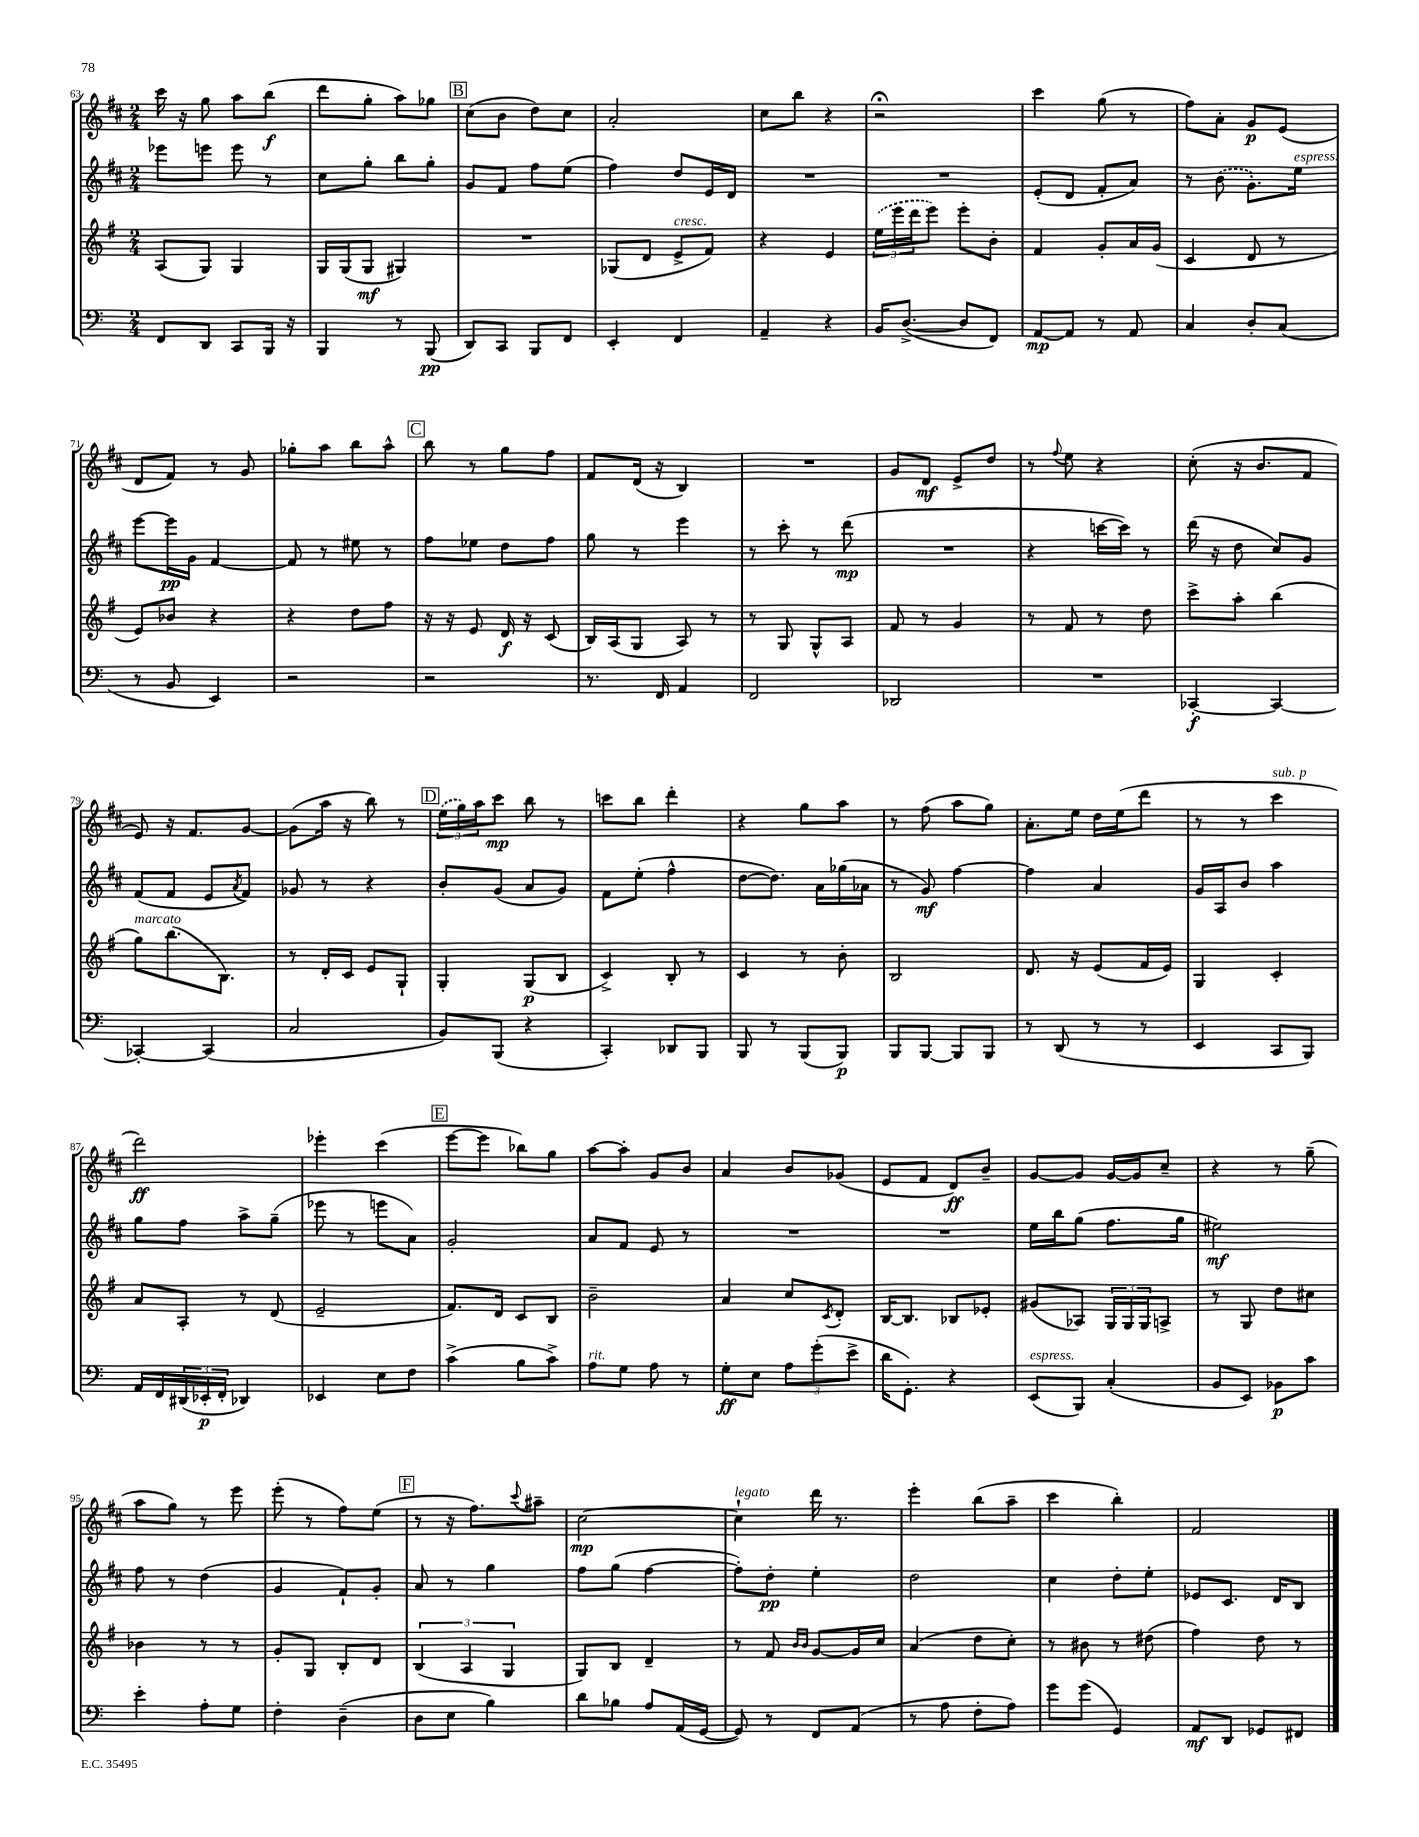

**kern	**dynam	**kern	**dynam	**kern	**dynam	**kern	**dynam
*part4	*part4	*part3	*part3	*part2	*part2	*part1	*part1
*staff4	*staff4	*staff3	*staff3	*staff2	*staff2	*staff1	*staff1
*clefF4	*	*clefG2	*	*clefG2	*	*clefG2	*
*k[]	*	*k[f#]	*	*k[f#c#]	*	*k[f#c#]	*
*M2/4	*	*M2/4	*	*M2/4	*	*M2/4	*
=63	=63	=63	=63	=63	=63	=63	=63
8FF/L	.	(8A/L	.	8eee-X\L	.	16ccc#\	.
.	.	.	.	.	.	16r	.
8DD/J	.	8G/J)	.	8eeen\J	.	8gg\	.
8CC/L	.	4G/	.	8eee\	.	8aa\L	.
16BBB/Jk	.	.	.	8r	.	(8bb\J	f
16r	.	.	.	.	.	.	.
=64	=64	=64	=64	=64	=64	=64	=64
4BBB/	.	16G/LL	.	8cc#\L	.	8ddd\L	.
.	.	(16G/J	.	.	.	.	.
.	.	8G/J	mf	8gg'\J	.	8gg'\J	.
8r	.	4G#X/)	.	8bb\L	.	8aa\L)	.
(8BBB/	pp	.	.	8gg'\J	.	8gg-X\J	.
!!LO:REH:place=s1:t=B
=65	=65	=65	=65	=65	=65	=65	=65
8DD/L)	.	2r	.	8g/L	.	(8cc#\L	.
8CC/J	.	.	.	8f#/J	.	8b\J	.
8BBB/L	.	.	.	8ff#\L	.	8dd\L)	.
8FF/J	.	.	.	(8ee\J	.	8cc#\J	.
=66	=66	=66	=66	=66	=66	=66	=66
4EE'/	.	(8G-X/L	.	4ff#\)	.	2a'/	.
.	.	8d/J	.	.	.	.	.
!	!	!LO:TX:a:i:t=cresc.	!	!	!	!	!
4FF/	.	8e^/L	.	8dd/L	.	.	.
.	.	8f#/J)	.	16e/L	.	.	.
.	.	.	.	16d/JJ	.	.	.
=67	=67	=67	=67	=67	=67	=67	=67
4AA~/	.	4r	.	2r	.	8cc#\L	.
.	.	.	.	.	.	8bb\J	.
4r	.	4e/	.	.	.	4r	.
=68	=68	=68	=68	=68	=68	=68	=68
16BB/KL	.	(24ee\LL	.	2r	.	2r;<	.
.	.	24eee\	.	.	.	.	.
([8.D^/J	.	.	.	.	.	.	.
.	.	24ddd\J	.	.	.	.	.
.	.	8eee\J)	.	.	.	.	.
8D/L]	.	8eee'\L	.	.	.	.	.
8FF/J)	.	8b'\J	.	.	.	.	.
=69	=69	=69	=69	=69	=69	=69	=69
[8AA/L	mp	4f#/	.	(8e'/L	.	4ccc#\	.
8AA/J]	.	.	.	8d/J	.	.	.
8r	.	8g'/L	.	8f#'/L	.	(8gg\	.
8AA/	.	16a/L	.	8a/J)	.	8r	.
.	.	(16g/JJ	.	.	.	.	.
=70	=70	=70	=70	=70	=70	=70	=70
4C/	.	4c/	.	8r	.	8ff#\L)	.
.	.	.	.	(8b\	.	8a'\J	.
8D'/L	.	8d/	.	8.g'\L)	.	8g/L	p
(8C/J	.	8r	.	.	.	(8e/J	.
!	!	!	!	!LO:TX:a:i:t=espress.	!	!	!
.	.	.	.	16ee\Jk	.	.	.
!!LO:LB:g=z
=71	=71	=71	=71	=71	=71	=71	=71
8r	.	8e/L)	.	[8eee\L	.	8d/L	.
8BB/	.	8b-X/J	.	16eee\L]	pp	8f#/J)	.
.	.	.	.	16g\JJ	.	.	.
4EE/)	.	4r	.	[4f#/	.	8r	.
.	.	.	.	.	.	8g/	.
=72	=72	=72	=72	=72	=72	=72	=72
2r	.	4r	.	8f#/]	.	8gg-X'\L	.
.	.	.	.	8r	.	8aa\J	.
.	.	8dd\L	.	8ee#X\	.	8bb\L	.
.	.	8ff#\J	.	8r	.	8aa^^\J	.
!!LO:REH:place=s1:t=C
=73	=73	=73	=73	=73	=73	=73	=73
2r	.	16r	.	8ff#\L	.	8bb\	.
.	.	16r	.	.	.	.	.
.	.	8e/	.	8ee-X\J	.	8r	.
.	.	16d/	f	8dd\L	.	8gg\L	.
.	.	16r	.	.	.	.	.
.	.	(8c/	.	8ff#\J	.	8ff#\J	.
=74	=74	=74	=74	=74	=74	=74	=74
8.r	.	16B/LL)	.	8gg\	.	8f#/L	.
.	.	(16A/J	.	.	.	.	.
.	.	8G/J	.	8r	.	(16d/Jk	.
16FF/	.	.	.	.	.	16r	.
4AA/	.	8A/)	.	4eee\	.	4B/)	.
.	.	8r	.	.	.	.	.
=75	=75	=75	=75	=75	=75	=75	=75
2FF/	.	8r	.	8r	.	2r	.
.	.	8G/	.	8ccc#'\	.	.	.
.	.	8G^^/L	.	8r	.	.	.
.	.	8A/J	.	(8ddd\	mp	.	.
=76	=76	=76	=76	=76	=76	=76	=76
2DD-X/	.	8f#/	.	2r	.	8g/L	.
.	.	8r	.	.	.	8d/J	mf
.	.	4g/	.	.	.	8e^/L	.
.	.	.	.	.	.	8dd/J	.
=77	=77	=77	=77	=77	=77	=77	=77
2r	.	8r	.	4r	.	8r	.
.	.	.	.	.	.	8qqff#/	.
.	.	8f#/	.	.	.	8ee\	.
.	.	8r	.	[16cccn\LL	.	4r	.
.	.	.	.	16ccc\JJ])	.	.	.
.	.	8dd\	.	8r	.	.	.
=78	=78	=78	=78	=78	=78	=78	=78
[4CC-X'/	f	8ccc^\L	.	(16ddd\	.	(8cc#'\	.
.	.	.	.	16r	.	.	.
.	.	8aa'\J	.	8dd\	.	16r	.
.	.	.	.	.	.	8.b/L	.
4CC-/_	.	(4bb\	.	8cc#/L)	.	.	.
.	.	.	.	8g/J	.	8f#/J	.
!!LO:LB:g=z
=79	=79	=79	=79	=79	=79	=79	=79
!	!	!LO:TX:a:i:t=marcato	!	!	!	!	!
4CC-X'/_	.	8gg\L)	.	(8f#/L	.	8e/)	.
.	.	(8.bb\	.	8f#/J	.	16r	.
.	.	.	.	.	.	8.f#/L	.
(4CC-/]	.	.	.	8e/L	.	.	.
.	.	8.B\J)	.	.	.	.	.
.	.	.	.	8qa/	.	.	.
.	.	.	.	8f#/J)	.	[8g/J	.
=80	=80	=80	=80	=80	=80	=80	=80
2C/	.	8r	.	8g-X/	.	(8g\L]	.
.	.	16d'/LL	.	8r	.	16aa\Jk	.
.	.	16c/JJ	.	.	.	16r	.
.	.	8e/L	.	4r	.	8bb\)	.
.	.	8G`/J	.	.	.	8r	.
!!LO:REH:place=s1:t=D
=81	=81	=81	=81	=81	=81	=81	=81
8BB/L)	.	4G'/	.	8b'/L	.	(24ee\LL	.
.	.	.	.	.	.	24gg\)	.
.	.	.	.	.	.	24aa\J	.
(8BBB/J	.	.	.	(8g/J	.	8ccc#\J	mp
4r	.	(8G/L	p	8a/L	.	8bb\	.
.	.	8B/J	.	8g/J)	.	8r	.
=82	=82	=82	=82	=82	=82	=82	=82
4CC'/)	.	4c^/)	.	8f#\L	.	8cccn\L	.
.	.	.	.	(8ee'\J	.	8bb\J	.
8DD-X/L	.	8B'/	.	4ff#^^\	.	4ddd'\	.
8BBB/J	.	8r	.	.	.	.	.
=83	=83	=83	=83	=83	=83	=83	=83
8BBB/	.	4c/	.	[8dd\L	.	4r	.
8r	.	.	.	8.dd\J])	.	.	.
(8BBB/L	.	8r	.	.	.	8gg\L	.
.	.	.	.	16a\LL	.	.	.
8BBB/J)	p	8b'\	.	(16gg-X\	.	8aa\J	.
.	.	.	.	16a-X\JJ	.	.	.
=84	=84	=84	=84	=84	=84	=84	=84
8BBB/L	.	2B/	.	8r	.	8r	.
[8BBB/J	.	.	.	8g/)	mf	(8ff#\	.
8BBB/L]	.	.	.	[4ff#\	.	8aa\L	.
8BBB/J	.	.	.	.	.	8gg\J)	.
=85	=85	=85	=85	=85	=85	=85	=85
8r	.	8.d/	.	4ff#\]	.	8.a'\L	.
(8DD/	.	.	.	.	.	.	.
.	.	16r	.	.	.	16ee\Jk	.
8r	.	(8e/L	.	4a/	.	16dd\LL	.
.	.	.	.	.	.	(16ee\J	.
8r	.	16f#/L	.	.	.	8ddd\J	.
.	.	16e/JJ)	.	.	.	.	.
=86	=86	=86	=86	=86	=86	=86	=86
4EE/	.	4G/	.	16g/LL	.	8r	.
.	.	.	.	16A/J	.	.	.
.	.	.	.	8b/J	.	8r	.
!	!	!	!	!	!	!LO:TX:a:i:t=sub. p	!
8CC/L	.	4c'/	.	4aa\	.	4ccc#\	.
8BBB/J)	.	.	.	.	.	.	.
!!LO:LB:g=z
=87	=87	=87	=87	=87	=87	=87	=87
16AA/LL	.	8a/L	.	8gg\L	.	2ddd\)	ff
16FF/	.	.	.	.	.	.	.
(24DD#X/	.	8A'/J	.	8ff#\J	.	.	.
24EE-X'/	p	.	.	.	.	.	.
24FF'/JJ	.	.	.	.	.	.	.
4DD-X/)	.	8r	.	8aa^\L	.	.	.
.	.	(8d/	.	(8gg~\J	.	.	.
=88	=88	=88	=88	=88	=88	=88	=88
4EE-X/	.	2e~/	.	8eee-X\	.	4eee-X'\	.
.	.	.	.	8r	.	.	.
8E\L	.	.	.	8eeen\L	.	(4ccc#\	.
8F\J	.	.	.	8a\J)	.	.	.
!!LO:REH:place=s1:t=E
=89	=89	=89	=89	=89	=89	=89	=89
(4c^\	.	8.f#/L)	.	2g'/	.	[8eee\L	.
.	.	.	.	.	.	8eee\J]	.
.	.	16d/Jk	.	.	.	.	.
8B\L	.	8c/L	.	.	.	8bb-X\L)	.
8c^\J)	.	8B/J	.	.	.	8gg\J	.
=90	=90	=90	=90	=90	=90	=90	=90
!LO:TX:a:i:t=rit.	!	!	!	!	!	!	!
8A\L	.	2b~\	.	8a/L	.	[8aa\L	.
8G\J	.	.	.	8f#/J	.	8aa'\J]	.
8A\	.	.	.	8e/	.	8g/L	.
8r	.	.	.	8r	.	8b/J	.
=91	=91	=91	=91	=91	=91	=91	=91
8G'\L	ff	4a/	.	2r	.	4a/	.
8E\J	.	.	.	.	.	.	.
12A\L	.	8cc/L	.	.	.	8b/L	.
(12g'\	.	.	.	.	.	.	.
.	.	8qc/	.	.	.	.	.
.	.	8d'/J	.	.	.	(8g-X/J	.
12e^\J	.	.	.	.	.	.	.
=92	=92	=92	=92	=92	=92	=92	=92
16d\KL	.	[16B/KL	.	2r	.	8e/L	.
8.GG'\J)	.	8.B/J]	.	.	.	.	.
.	.	.	.	.	.	8f#/J	.
4r	.	8B-X/L	.	.	.	8d/L)	ff
.	.	8e-X'/J	.	.	.	8b~/J	.
=93	=93	=93	=93	=93	=93	=93	=93
!LO:TX:a:i:t=espress.	!	!	!	!	!	!	!
(8EE/L	.	(8g#X/L	.	16ee\LL	.	[8g/L	.
.	.	.	.	16bb\J	.	.	.
8BBB/J)	.	8A-X/J)	.	(8gg\J	.	8g/J]	.
(4C'/	.	24G/LL	.	8.ff#\L	.	[16g/LL	.
.	.	24G/	.	.	.	.	.
.	.	.	.	.	.	16g/J]	.
.	.	24G/J	.	.	.	.	.
.	.	8An^/J	.	.	.	8cc#~/J	.
.	.	.	.	16gg\Jk	.	.	.
=94	=94	=94	=94	=94	=94	=94	=94
8BB/L	.	8r	.	2ee#X\)	mf	4r	.
8EE/J)	.	8G/	.	.	.	.	.
8BB-X\L	p	8dd\L	.	.	.	8r	.
8c\J	.	8cc#X\J	.	.	.	(8gg~\	.
!!LO:LB:g=z
=95	=95	=95	=95	=95	=95	=95	=95
4e'\	.	4b-X\	.	8ff#\	.	8aa\L	.
.	.	.	.	8r	.	8gg\J)	.
8A'\L	.	8r	.	(4dd\	.	8r	.
8G\J	.	8r	.	.	.	8eee\	.
=96	=96	=96	=96	=96	=96	=96	=96
4F'\	.	8g'/L	.	4g/	.	(8eee'\	.
.	.	8G/J	.	.	.	8r	.
(4D~\	.	8B'/L	.	8f#`/L)	.	8ff#\L)	.
.	.	8d/J	.	8g'/J	.	(8ee\J	.
!!LO:REH:place=s1:t=F
=97	=97	=97	=97	=97	=97	=97	=97
8D\L	.	(6B/	.	8a/	.	8r	.
8E\J	.	.	.	8r	.	16r	.
.	.	6A/	.	.	.	.	.
.	.	.	.	.	.	8.ff#\L)	.
4B\)	.	.	.	4gg\	.	.	.
.	.	6G/	.	.	.	.	.
.	.	.	.	.	.	8qqccc#/	.
.	.	.	.	.	.	8aa#X~\J	.
=98	=98	=98	=98	=98	=98	=98	=98
8d\L	.	8G/L)	.	8ff#\L	.	[2cc#\	mp
8B-X\J	.	8B/J	.	(8gg\J	.	.	.
8A/L	.	4d~/	.	[4ff#\	.	.	.
(16AA/L	.	.	.	.	.	.	.
[16GG/JJ	.	.	.	.	.	.	.
=99	=99	=99	=99	=99	=99	=99	=99
!	!	!	!	!	!	!LO:TX:a:i:t=legato	!
8GG/])	.	8r	.	8ff#'\L])	.	4cc#`\]	.
8r	.	8f#/	.	8dd'\J	pp	.	.
.	.	16qqb/LL	.	.	.	.	.
.	.	16qqb/JJ	.	.	.	.	.
8FF/L	.	[8g/L	.	4ee'\	.	16ddd\	.
.	.	.	.	.	.	8.r	.
(8AA/J	.	16g/L]	.	.	.	.	.
.	.	16cc/JJ	.	.	.	.	.
=100	=100	=100	=100	=100	=100	=100	=100
8r	.	(4a/	.	2dd\	.	4eee'\	.
8A\	.	.	.	.	.	.	.
8F'\L	.	8dd\L	.	.	.	(8bb\L	.
8A\J)	.	8cc'\J)	.	.	.	8aa~\J	.
=101	=101	=101	=101	=101	=101	=101	=101
8g\L	.	8r	.	4cc#\	.	4ccc#\	.
(8g\J	.	8b#X\	.	.	.	.	.
4GG/)	.	8r	.	8dd'\L	.	4bb'\)	.
.	.	(8dd#X\	.	8ee'\J	.	.	.
=102	=102	=102	=102	=102	=102	=102	=102
8AA/L	mf	4ff#\)	.	8e-X/L	.	2f#/	.
8DD/J	.	.	.	8.c#/J	.	.	.
8GG-X/L	.	8dd\	.	.	.	.	.
.	.	.	.	16d/KL	.	.	.
8FF#X/J	.	8r	.	8B/J	.	.	.
==	==	==	==	==	==	==	==
*-	*-	*-	*-	*-	*-	*-	*-
